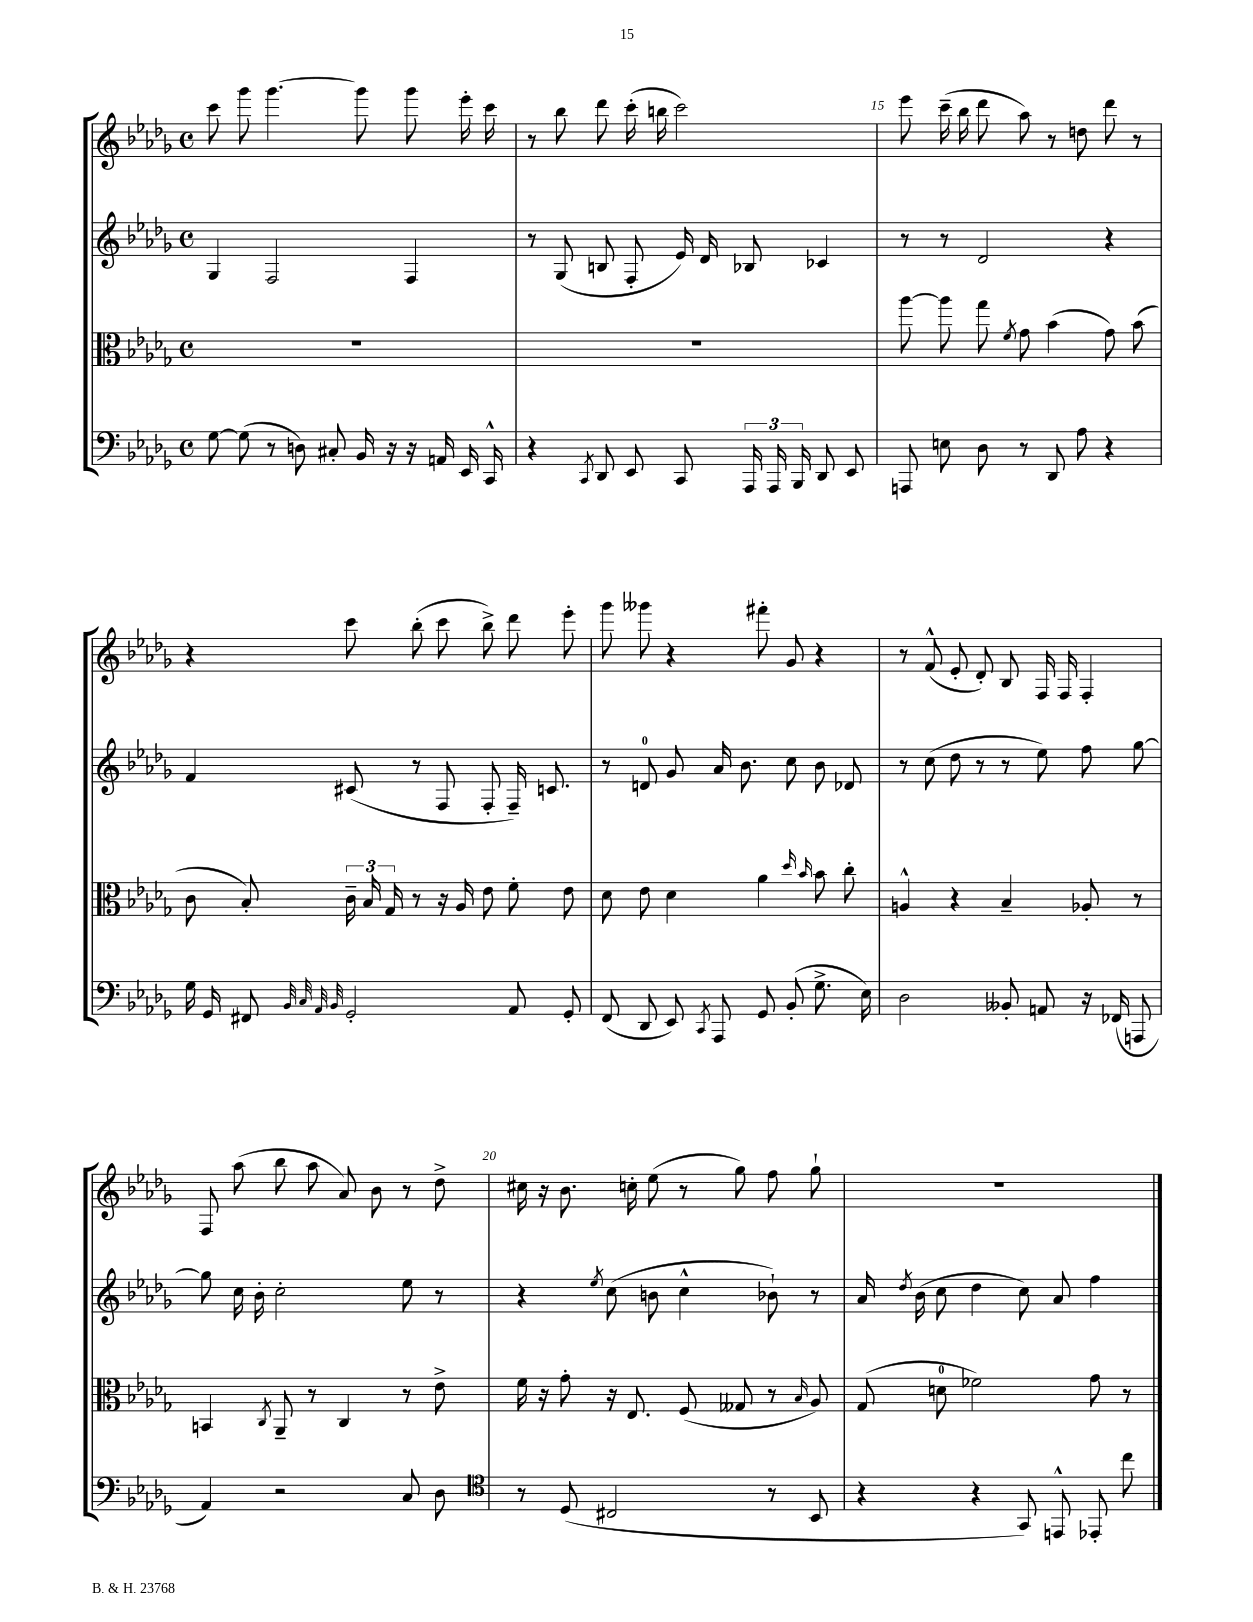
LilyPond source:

<<
\new StaffGroup <<
\new Staff = "s0" {
    \clef treble \key des \major \defaultTimeSignature \time 4/4
    \autoBeamOff c'''8 ges'''8 ges'''4.~ ges'''8 ges'''8 ees'''16-. c'''16 |
    r8 bes''8 des'''8 c'''16-.( b''16 c'''2) |
    ees'''8 c'''16--( bes''16 des'''8 aes''8) r8 d''8 des'''8 r8 |
    r4 c'''8 bes''8-.( c'''8 bes''8->) des'''8 ees'''8-. |
    ges'''8 geses'''8 r4 fis'''8-. ges'8 r4 |
    r8 f'8-^( ees'8-. des'8-.) bes8 f16 f16 f4-. |
    f8 aes''8( bes''8 aes''8 aes'8) bes'8 r8 des''8-> |
    cis''16 r16 bes'8. c''16-. ees''8( r8 ges''8) f''8 ges''8-! |
    R1 \bar "|." |
}
\new Staff = "s1" {
    \clef treble \key des \major \defaultTimeSignature \time 4/4
    \autoBeamOff ges4 f2 f4 |
    r8 ges8( b8 f8-. ees'16) des'16 bes8 ces'4 |
    r8 r8 des'2 r4 |
    f'4 cis'8( r8 f8 f8-. f16--) c'8. |
    r8 d'8-0 ges'8 aes'16 bes'8. c''8 bes'8 des'8 |
    r8 c''8( des''8 r8 r8 ees''8) f''8 ges''8~ |
    ges''8 c''16 bes'16-. c''2-. ees''8 r8 |
    r4 \acciaccatura { ees''8 } c''8( b'8 c''4-^ bes'8-!) r8 |
    aes'16 \acciaccatura { des''8 } bes'16( c''8 des''4 c''8) aes'8 f''4 \bar "|." |
}
\new Staff = "s2" {
    \clef alto \key des \major \defaultTimeSignature \time 4/4
    \autoBeamOff R1 |
    R1 |
    aes''8~ aes''8 ges''8 \acciaccatura { f'8 } ges'8 bes'4( ges'8) bes'8( |
    c'8 bes8-.) \tuplet 3/2 { c'16-- bes16 ges16 } r8 r16 aes16 ees'8 f'8-. ees'8 |
    des'8 ees'8 des'4 aes'4 \grace { des''16 bes'16 } bes'8 c''8-. |
    a4-^ r4 bes4-- aes8-. r8 |
    b,4 \acciaccatura { c8 } aes,8-- r8 c4 r8 ees'8-> |
    f'16 r16 ges'8-. r16 ees8. f8( geses8 r8 \grace { bes16 } aes8) |
    ges8( d'8-0 fes'2) ges'8 r8 \bar "|." |
}
\new Staff = "s3" {
    \clef bass \key des \major \defaultTimeSignature \time 4/4
    \autoBeamOff ges8~ ges8( r8 d8) cis8-. bes,16 r16 r16 a,16 ees,16 c,16-^ |
    r4 \acciaccatura { c,8 } des,8 ees,8 c,8 \tuplet 3/2 { aes,,16 aes,,16 bes,,16 } des,8 ees,8 |
    a,,8 e8 des8 r8 des,8 aes8 r4 |
    ges16 ges,16 fis,8 \grace { bes,32 c32 aes,32 bes,32 } ges,2-. aes,8 ges,8-. |
    f,8( des,8 ees,8) \acciaccatura { c,8 } aes,,8 ges,8 bes,8-.( ges8.-> ees16) |
    des2 beses,8-. a,8 r16 fes,16( a,,8 |
    aes,4) r2 c8 des8 |
    \clef tenor r8 des8( cis2 r8 bes,8 |
    r4 r4 ges,8) e,8-^ ees,8-. c''8 \bar "|." |
}
>>
>>
\layout { \context { \Score currentBarNumber = #13 \override BarNumber.break-visibility = ##(#f #t #t) barNumberVisibility = #(every-nth-bar-number-visible 5) } }
